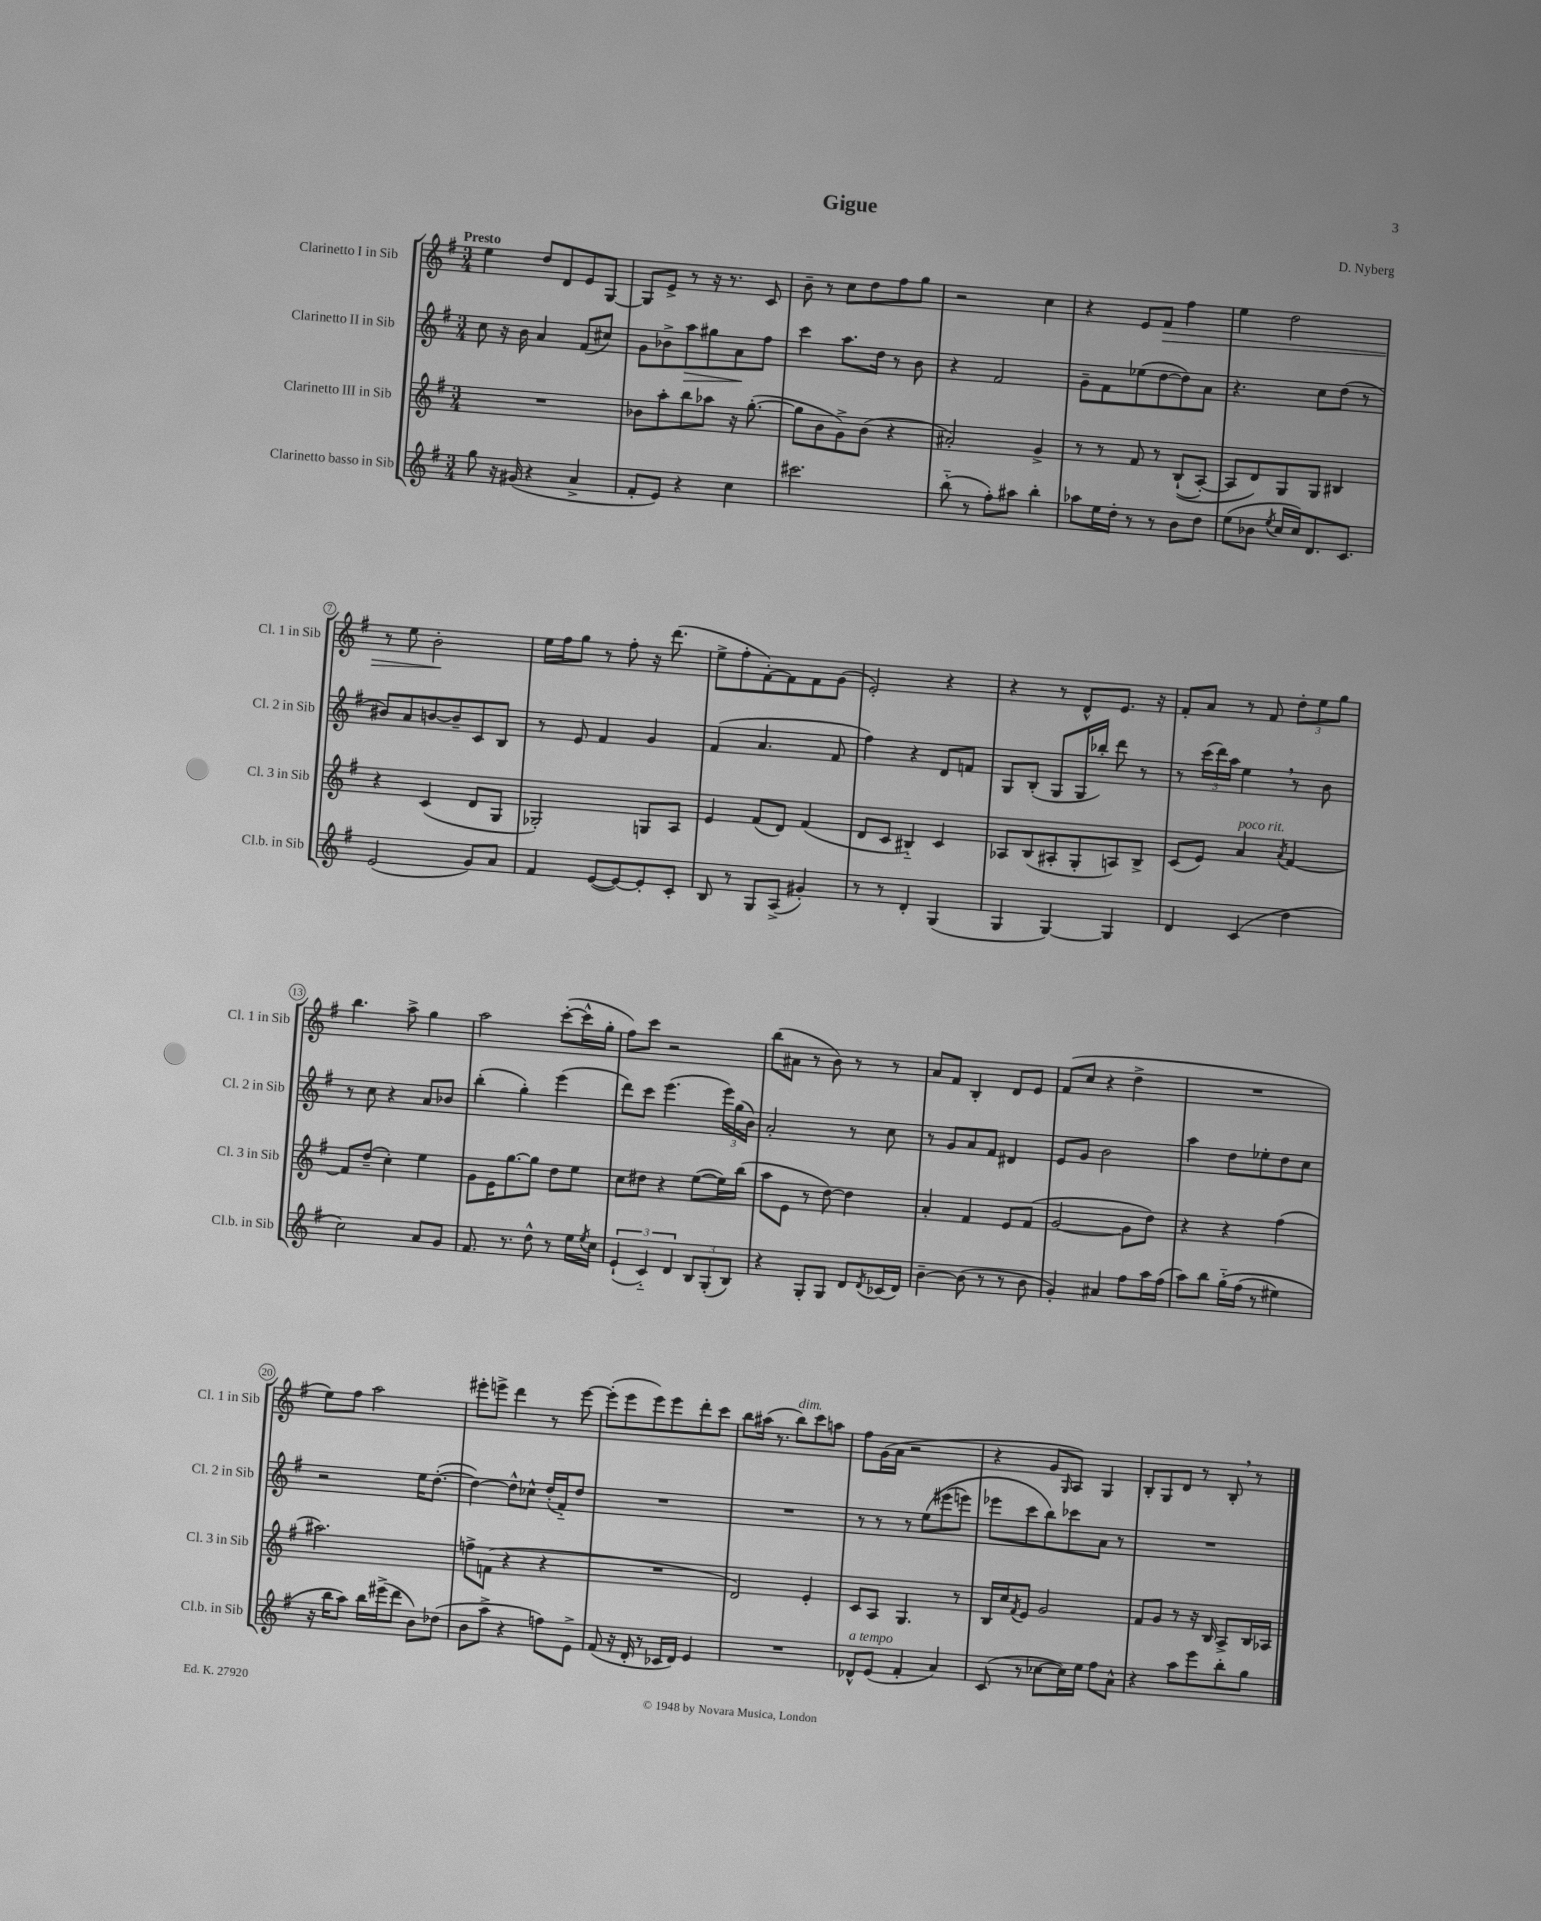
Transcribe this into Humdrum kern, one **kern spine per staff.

**kern	**kern	**kern	**kern
*staff4	*staff3	*staff2	*staff1
*clefG2	*clefG2	*clefG2	*clefG2
*k[f#]	*k[f#]	*k[f#]	*k[f#]
*M3/4	*M3/4	*M3/4	*M3/4
8gg\	2.r	8cc\	4ee\
16r	.	16r	.
(16g#/	.	16b\	.
4r	.	4a/	8dd/L
.	.	.	8d/
4a^/	.	(8f#/L	8e/
.	.	8cc#/J)	[8G/J
=	=	=	=
8f#'/L	8b-\L	8g\L	8G/]L
8e/J)	8aa'\	8b-^\	8e^/J
4r	8bb\	8aa\	8r
.	8aa-\J	8gg#\	16r
.	.	.	8.r
4cc\	16r	8a\	.
.	([8.gg'\	.	.
.	.	8ff#\J	8c/
=	=	=	=
2.ccc#\	8gg\]L	4ccc\	8b~\
.	8b\	.	8r
.	8g^\)	8.aa\L	8cc\L
.	(8b\J	.	8dd\
.	.	16dd\Jk	.
.	4r	8r	8ff#\
.	.	8b\	8gg\J
=	=	=	=
(8bb'~\	2a#'/)	4r	2r
8r	.	.	.
8ff#'\L)	.	2f#/	.
8aa#\J	.	.	.
4bb'\	4g^/	.	4cc\
=	=	=	=
8aa-\L	8r	8g~\L	4r
16ee\L	8r	8f#\	.
16dd'\JJ	.	.	.
8r	8f#/	(8ee-\	8e/L
8r	8r	[8dd\	8f#/J
8b\L	&((8B`/L	8dd\])	4ff#\
8dd\J	[8A'/J)	8a\J	.
=	=	=	=
(8ee\L	8A/]L	4.r	4ee\
8b-\J	8d/&)	.	.
8qee/	.	.	.
16cc/LL	8G/	.	2dd\
16cc/J)	.	.	.
8.d/	8G/J	8cc\L	.
.	4B#/	(8dd\J	.
8.c/J	.	.	.
.	.	8r	.
=	=	=	=
(2e/	4r	8b#/L)	8r
.	.	8a/	8ee\
.	(4c/	[8b/	2b'\
.	.	8b~/]	.
8g/L)	8d/L	8c/	.
8a/J	8G/J	8B/J	.
=	=	=	=
4f#/	2G-'/)	8r	16ee\LL
.	.	.	16ff#\J
.	.	8e/	8gg\J
([8e/L	.	4f#/	8r
8e/_)	.	.	8ff#'\
8e'/]	8G/L	4g/	16r
.	.	.	(8.ddd\
8c'/J	8A/J	.	.
=	=	=	=
8B/	4e/	(4f#/	8ee^\L
8r	.	.	8ff#'\
8G/L	(8f#/L	4.a/	[8f#'\)
(8A^/J	8d/J)	.	8f#\]
4g#'/)	(4f#/	.	8f#\
.	.	8f#/	(8g\J
=	=	=	=
8r	8d/L	4ff#\)	2e'/)
8r	8c/J	.	.
4d'/	4B#'~/)	4r	.
(4G/	4c/	8d/L	4r
.	.	8f/J	.
=	=	=	=
4G/	8A-/L	8G/L	4r
.	(8B/	(8B'/J	.
[4G/)	8A#'/	8G/L	8r
.	8G'/	16G/L	8d^^/L
.	.	16bb-'/JJ)	.
4G/]	8A/)	8ddd\	8.e/J
.	8B^/J	8r	.
.	.	.	16r
=	=	=	=
4d/	(8c/L	8r	8f#'/L
.	8e/J)	(24ccc\LL	8a/J
.	.	24ddd\)	.
.	.	24aa\JJ	.
(4c/	4a/	4ee\	8r
.	.	.	8f#/
.	8qa/	.	.
4dd\	[4f#/	8r	12dd'\L
.	.	.	12ee\
.	.	8b\	.
.	.	.	12gg\J
=	=	=	=
2cc\)	8f#/]L	8r	4.bb\
.	(8dd~/J	8cc\	.
.	4cc'\)	4r	.
.	.	.	8aa^\
8a/L	4ee\	8a/L	4gg\
8g/J	.	8b-/J	.
=	=	=	=
8.f#/	8g\L	(4bb'\	2aa\
.	16e\K	.	.
8.r	[8.gg\	.	.
.	.	4gg'\)	.
8dd^^\	8gg\]J	.	.
8r	8dd\L	(4eee\	([8ccc'\L
16ee\LL	8ee\J	.	16ccc^^\]L
8qee/	.	.	.
16cc\JJ	.	.	16gg'\JJ
=	=	=	=
(6e`/	8cc\L	8ddd\L)	8ff#\L)
.	8dd#\J	8ccc\J	8ccc\J
6c'~/)	.	.	.
.	4r	(4.eee\	2r
6d/	.	.	.
12B/L	([8ee\L	.	.
(12G'/	.	.	.
.	16ee\]L)	24eee\LL)	.
12B/J)	.	(24gg\	.
.	(16bb\JJ	.	.
.	.	24b\JJ)	.
=	=	=	=
4r	8aa\L	2a'/	(8bb\L
.	8e\J	.	8a#\J
8G'/L	8r	.	8r
8G/J	[8dd\)	.	8b\)
8d/L	4dd\]	8r	8r
8qd/	.	.	.
(16c-/L	.	8cc\	8r
16d/JJ)	.	.	.
=	=	=	=
[4b~\	4a'/	8r	8a/L
.	.	8g/L	8f#/J
(8b\]	4f#/	8a/	4B'/
8r	.	8f#/J	.
8r	8e/L	4d#/	8d/L
8b\	(8f#/J	.	8e/J
=	=	=	=
4g'/)	[2g/	8e/L	(8f#/L
.	.	8g/J	8cc/J
4a#/	.	2b\	4r
8ff#\L	8g\]L	.	4dd^\
16aa\L	8dd\J)	.	.
(16ff#\JJ	.	.	.
=	=	=	=
8aa\L)	4r	4aa\	2.r
8bb\J	.	.	.
&(16gg'~\LL	4r	8dd\L	.
(16ff#\JJ	.	.	.
8r	.	8ee-'\	.
4ee#\)	(4ff#\	8dd\	.
.	.	8cc\J	.
=	=	=	=
16r	2.aa#\)	2r	8ee\L)
16bb\LK	.	.	.
8aa\J&)	.	.	8ff#\J
16bb\LL	.	.	2aa\
(16eee#^\J	.	.	.
8ddd\J	.	.	.
8b\L)	.	16ee\LK	.
.	.	([8.dd'\J	.
(8dd-\J	.	.	.
=	=	=	=
8b\L	8ff^\L	4dd\_)	8eee#'\L
8aa^\J	(8f\J	.	8eee^\J
4r	4r	8dd^^\]L	4ddd\
.	.	8cc-^^\J	.
8ff\L)	4r	(16dd'/LL	8r
.	.	16f#'~/J)	.
8e^\J	.	8dd/J	[8eee\
=	=	=	=
(8f#/	2.r	2.r	(8eee'\]L
16r	.	.	8eee\
16d'/	.	.	.
8r	.	.	8eee\)
16c-/LL	.	.	8eee\
16d/JJ)	.	.	.
4e/	.	.	8ddd'\
.	.	.	8ccc\J
=	=	=	=
2.r	2d/)	2.r	8bb\L
.	.	.	(16aa#\Jk
.	.	.	8.r
.	.	.	8bb\L)
.	4e'/	.	8ccc\
.	.	.	8aa\J
=	=	=	=
8d-^^/L	8c/L	8r	8ff#\L
(8e/J	8A/J	8r	(16g\L
.	.	.	16a\JJ
4f#'/	4.G/	8r	2r
.	.	&(8ee\L	.
4a/)	.	(8eee#\	.
.	8r	8eee\J)	.
=	=	=	=
(8c/	16B/LL	8eee-\L	4r
.	16cc/J	.	.
.	8qf#/	.	.
8r	8e/J	8ccc\	.
[8cc-\L	2g/	8bb\&)	8g/L
.	.	.	16qqG/
16cc-\]L)	.	8ccc-\	8A/J)
16ee\JJ	.	.	.
8ff#\L	.	8a\J	4G/
8a^^\J	.	8r	.
=	=	=	=
4r	8f#/L	2.r	8B'/L
.	8g/J	.	8G/
8aa\L	8r	.	8d/J
8eee\	16r	.	8r
.	16B/	.	.
8bb'\	8A^/L	.	8B'/
8gg\J	16B/L	.	8r
.	16A-/JJ	.	.
==	==	==	==
*-	*-	*-	*-
